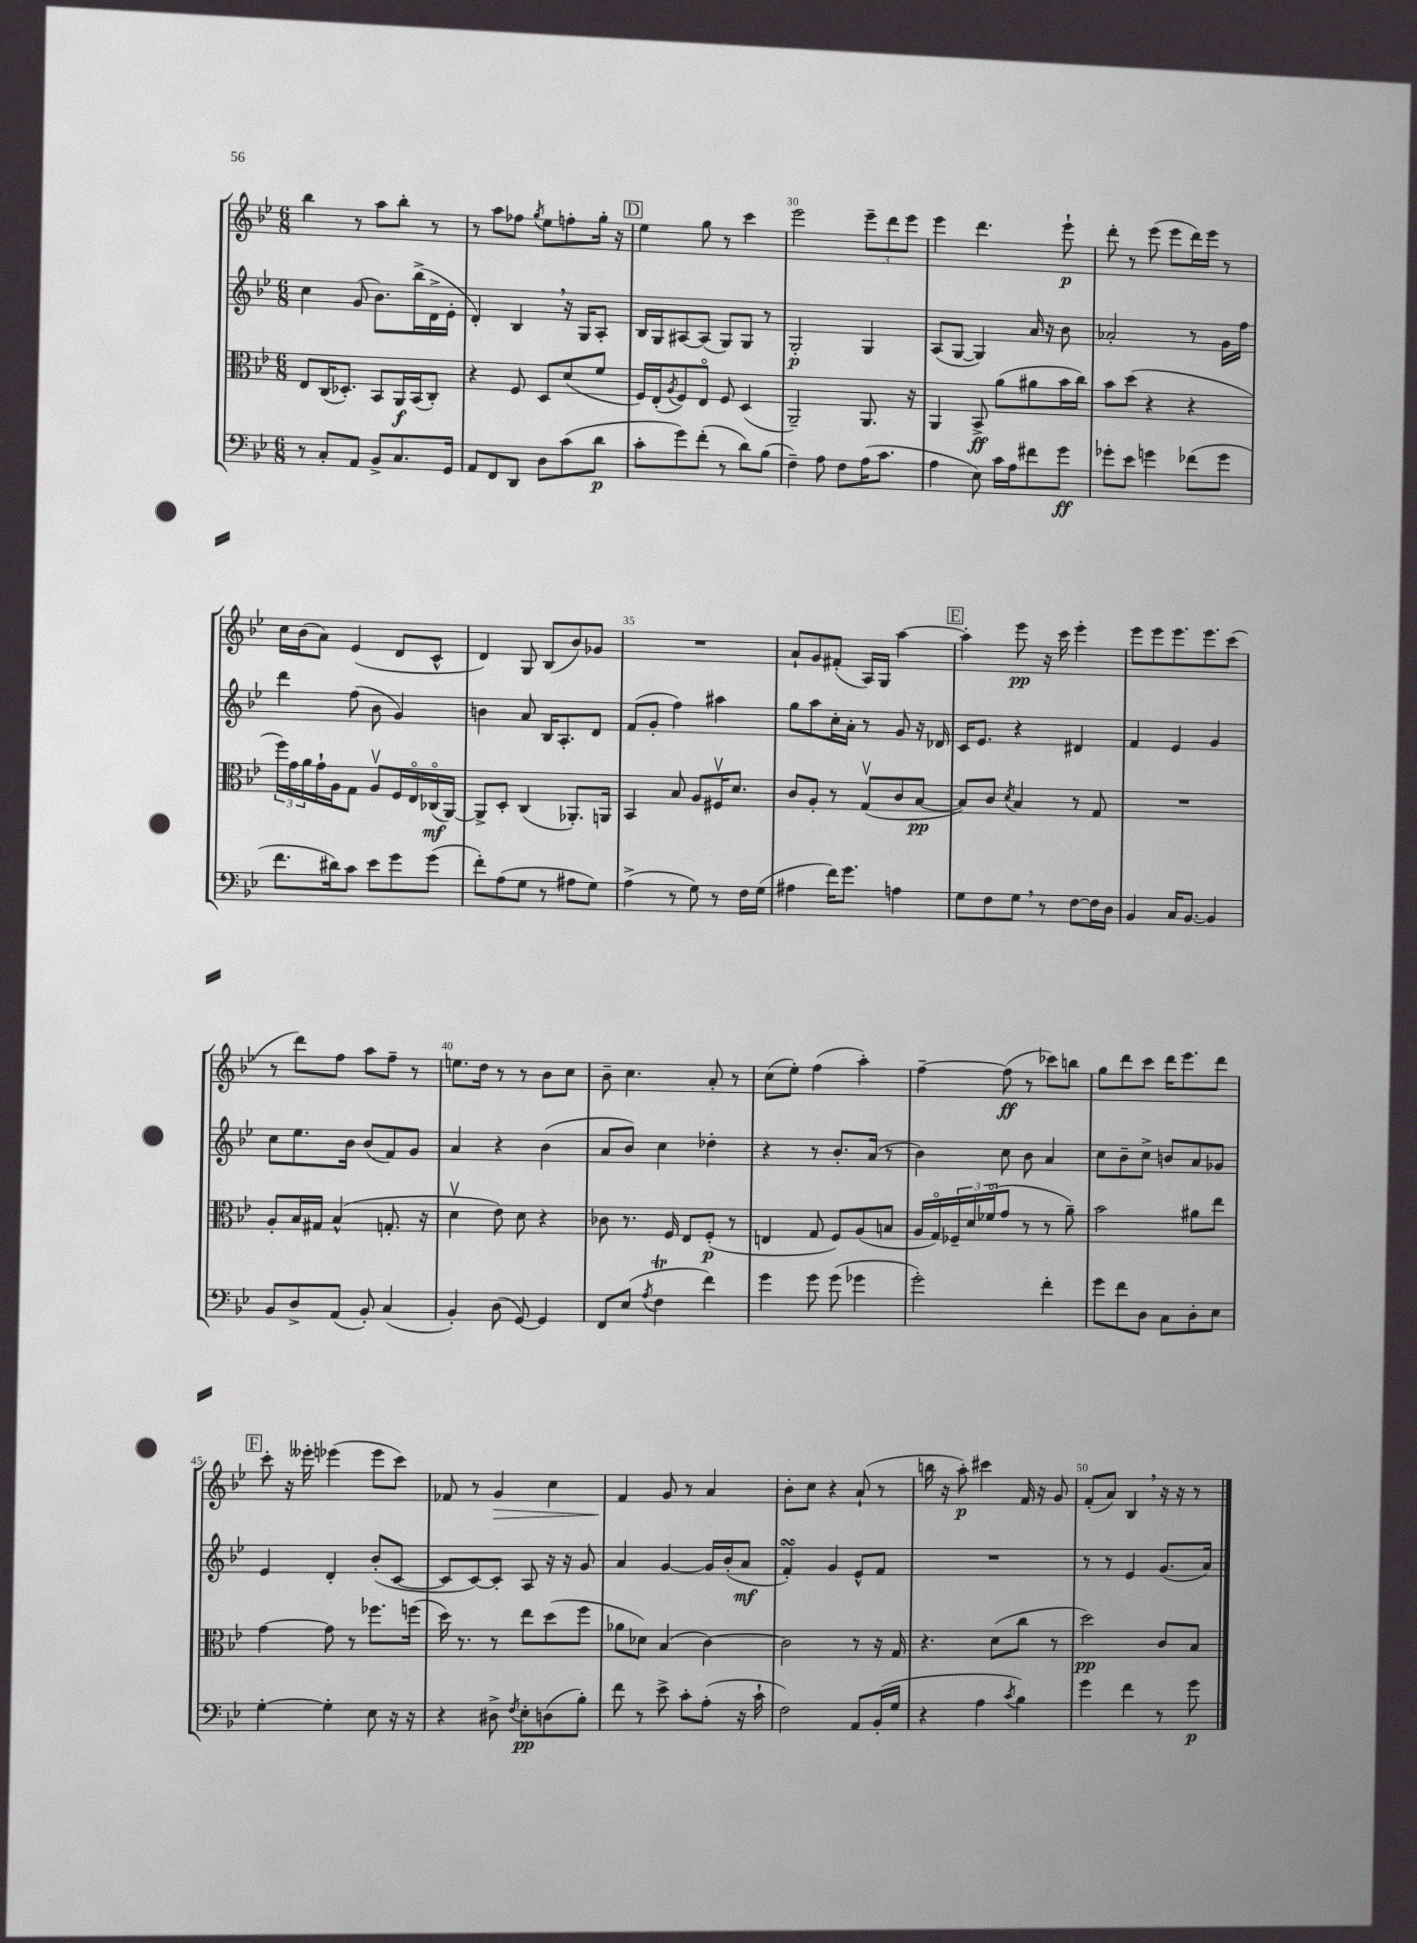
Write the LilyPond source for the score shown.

<<
\new StaffGroup <<
\new Staff = "s0" {
    \clef treble \key bes \major \numericTimeSignature \time 6/8
    bes''4 r8 a''8 bes''8-. r8 |
    r8 a''8 fes''8 \acciaccatura { g''8 } ees''8 f''8-. g''16-. r16 |
    \mark \markup { \box "D" } ees''4 g''8 r8 c'''4 |
    ees'''2 \tuplet 3/2 { ees'''8-- d'''8 ees'''8 } |
    ees'''4 d'''4. ees'''8-!\p |
    d'''8-. r8 ees'''8( ees'''8 d'''16) ees'''16 r8 |
    c''16 bes'16( a'8) ees'4( d'8 c'8-^ |
    d'4) g8 bes8( bes'8) ges'8 |
    R2. |
    a'8-! g'8 fis'8-.( a16) g16 a''4~ |
    \mark \markup { \box "E" } a''4-. ees'''8\pp r16 c'''16 ees'''4-. |
    ees'''8 ees'''8 ees'''8. ees'''8. c'''8( |
    r8 d'''8) f''8 a''8 f''8-- r8 |
    e''8. d''16 r8 r8 bes'8 c''8 |
    bes'8-- c''4. a'8-. r8 |
    c''8( ees''8-.) f''4( a''4-.) |
    f''4~-- f''8\ff( r8 ces'''8) b''8 |
    g''8 d'''8 c'''8 d'''16 ees'''8. d'''8 |
    \mark \markup { \box "F" } c'''8-. r16 eeses'''16-. ees'''4( ees'''8 c'''8) |
    fes'8 r8 g'4\> c''4 |
    f'4\! g'8 r8 a'4 |
    bes'8-. c''8 r4 a'8-!( r8 |
    b''16 r16 a''8-.\p) cis'''4 f'16 r16 g'8 |
    f'8-.( a'8) bes4 \breathe r16 r16 r8 \bar "|." |
}
\new Staff = "s1" {
    \clef treble \key bes \major \numericTimeSignature \time 6/8
    c''4 g'8( bes'8.) bes''16->( d'16-> ees'16-. |
    d'4-.) bes4 \breathe r16 g16 a8-. |
    \mark \markup { \box "D" } bes16 g16 ais8~ ais8( g8) g8 r8 |
    g2-.\p g4 |
    a8( g8~ g4) a'16 r16 bes'8 |
    aes'2-. r8 g'16 f''16 |
    d'''4 f''8( bes'8 g'4) |
    b'4 a'8 bes16 a8.-. d'8 |
    f'8( g'8-. f''4) ais''4 |
    g''8 a''8 c''16-. a'16-. r8 g'8 r16 des'16 |
    \mark \markup { \box "E" } c'16 ees'8. r4 dis'4 |
    f'4 ees'4 g'4 |
    c''8 ees''8. bes'16 bes'8( f'8) g'8 |
    a'4 r4 bes'4( |
    a'8 bes'8) c''4 des''4-. |
    r4 r8 bes'8.-. a'16( r8 |
    bes'4) c''8 bes'8 a'4 |
    c''8 bes'8-- c''8-> b'8 a'8 ges'8 |
    \mark \markup { \box "F" } ees'4 d'4-. bes'8-.( c'8~ |
    c'8 c'8~) c'8-. a8 r16 r16 g'8 |
    a'4 g'4~ g'16 bes'16-.( a'8\mf |
    f'4-.\turn) g'4 ees'8-^ f'8 |
    R2. |
    r8 r8 ees'4 g'8.( a'16) \bar "|." |
}
\new Staff = "s2" {
    \clef alto \key bes \major \numericTimeSignature \time 6/8
    ees8 c16( des8.-.) bes,8 a,16\f bes,16( c8-.) |
    r4 f8 d8 d'8( f'8 |
    \mark \markup { \box "D" } f16) ees16-.( \acciaccatura { a8 } f8) ees8\flageolet f8 d4( |
    a,2--) a,8. r16 |
    a,4 bes,8->\ff a'8( ais'8 bes'16 c''16) |
    bes'8 d''8( r4 r4 |
    \tuplet 3/2 { f''16) g'16 a'16 } g'16-! a16 g8 a8\upbow f16 ees16\flageolet ces16\flageolet\mf( a,16~) |
    a,8-> d8-. c4( aes,8.-.) a,16 |
    bes,4 bes8 a8 fis16\upbow d'8. |
    c'8 a8-. r8 g8\upbow( c'8 bes8~\pp |
    \mark \markup { \box "E" } bes8) c'8 \acciaccatura { d'8 } bes4 r8 g8 |
    R2. |
    a8-. bes16 gis16 bes4-^( g8.-. r16 |
    d'4\upbow ees'8) d'8 r4 |
    ces'8 r8. f16 ees8 f8-.\p( r8 |
    e4 g8 f8) a8( b8 |
    a16 g16\flageolet) \tuplet 3/2 { fes16-- d'16 fes'16\flageolet( } g'8 r8 r8 a'8--) |
    bes'2 ais'8 ees''8 |
    \mark \markup { \box "F" } g'4~ g'8 r8 fes''8. f''16( |
    d''16) r8. r8 ees''8 d''8( f''8 |
    aes'8 des'8) bes4( c'4~) |
    c'2 r8 r16 g16 |
    r4. d'8( c''8 r8 |
    d''2\pp) c'8 bes8 \bar "|." |
}
\new Staff = "s3" {
    \clef bass \key bes \major \numericTimeSignature \time 6/8
    r8 c8-. a,8 bes,8-> c8. g,16 |
    a,8 f,8 d,8 d8 c'8( d'8\p |
    \mark \markup { \box "D" } c'8-. g'8) f'8-.( r8 d'8) bes8( |
    f4--) a8 f8 a16( c'8. |
    a4 ees8) c'16 a16 fis'8 g'8\ff |
    ges'8-. ees'8 g'4 fes'8( g'8 |
    f'8. dis'16) c'8 ees'8 g'8 g'8( |
    f'8-.) a8( g8 r8 ais8 g8) |
    a4->( r8 g8) r8 f16 g16( |
    ais4 f'16) g'8. a4 |
    \mark \markup { \box "E" } g8 f8 g8 \breathe r8 f8~ f16 d16 |
    bes,4 c16 bes,8.~ bes,4 |
    bes,8 d8-> a,8( bes,8-.) c4( |
    bes,4-.) d8( g,8~) g,4 |
    f,8 ees8( \acciaccatura { a8 } f4\trill f'4) |
    g'4 g'8 g'8( ges'4 |
    g'2-.) f'4-. |
    g'8 f'8 d8 c8 d8-. ees8 |
    \mark \markup { \box "F" } g4~-. g4-. ees8 r16 r16 |
    r4 dis8-> \acciaccatura { f8 } ees8-.\pp d8( bes8-.) |
    f'8 r8 ees'8-> c'8-. a8-.( r16 c'16-! |
    f2) a,8 bes,16-.( g16 |
    r4 a4 \acciaccatura { c'8 } bes4) |
    g'4 f'4 r8 g'8\p \bar "|." |
}
>>
>>
\layout { \context { \Score currentBarNumber = #27 \override BarNumber.break-visibility = ##(#f #t #t) barNumberVisibility = #(every-nth-bar-number-visible 5) } }
